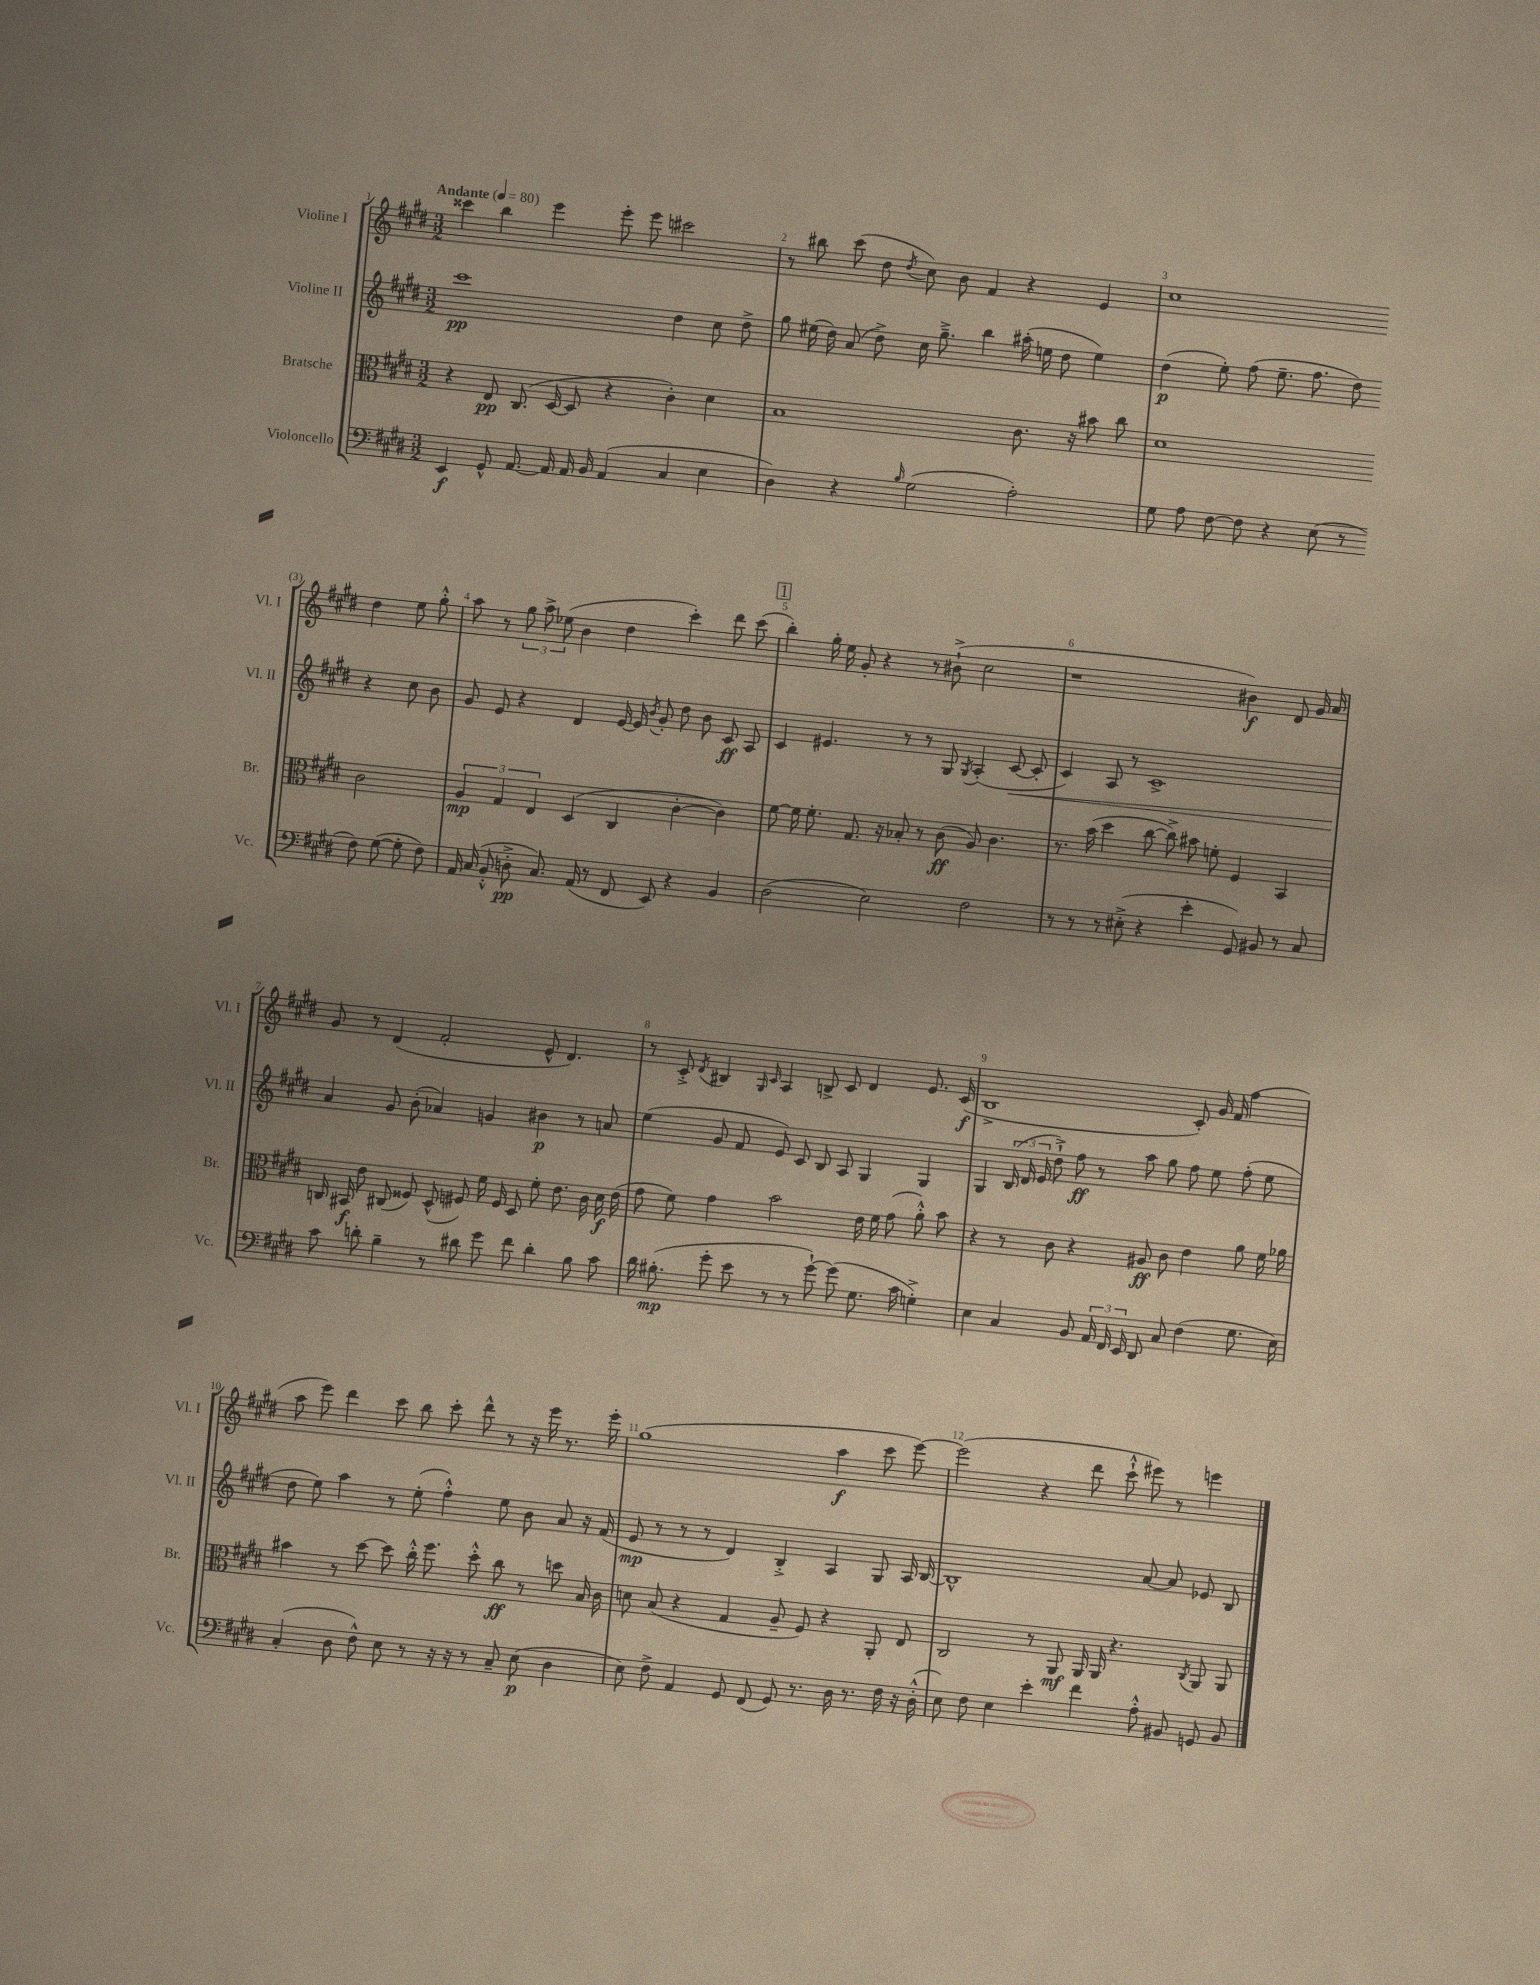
<<
\new StaffGroup <<
\new Staff = "s0" \with { instrumentName = "Violine I" shortInstrumentName = "Vl. I" } {
    \clef treble \key e \major \numericTimeSignature \time 3/2 \tempo "Andante" 4 = 80
    \autoBeamOff cisis'''4 b''4 e'''4 e'''8-. e'''8 cis'''2 |
    r8 bis''8 cis'''8( dis''8 \acciaccatura { dis''8 } cis''8) b'8 fis'4 r4 e'4 |
    cis''1 dis''4 e''8 gis''8-.-^ |
    a''8 r8 \tuplet 3/2 { gis''8 a''8-> ees''8( } b'4 dis''4 cis'''4-.) dis'''8 cis'''8( |
    \mark \markup { \box "1" } b''4-.) gis''16-. e''16 gis'8-. r4 r8 bis'8-!->( cis''2 |
    r1 bis'4\f) dis'8 gis'16 a'16 |
    gis'8 r8 dis'4( fis'2-. e'8-^ dis'4.) |
    r8 cis'8-.-> \acciaccatura { dis'8 } bis4 \grace { gis16 cis'16 } a4 b8-> cis'8 dis'4 e'8. cis'16\f( |
    b1-> cis'8-.) gis'16 fis'16( fis''4 |
    a''8 e'''8) dis'''4 cis'''8 b''8 cis'''8-. dis'''8-^ r8 r16 e'''16 r8. e'''16-. |
    gis''1( a''4\f cis'''8 e'''8~) |
    e'''2( r4 dis'''8 cis'''8-!-^ eis'''8) r8 e'''4 \bar "|." |
}
\new Staff = "s1" \with { instrumentName = "Violine II" shortInstrumentName = "Vl. II" } {
    \clef treble \key e \major \numericTimeSignature \time 3/2
    \autoBeamOff cis'''1\pp dis''4 cis''8 dis''8-> |
    gis''8 eis''16( dis''16) a'8( dis''8->) cis''16 gis''8.---> b''4 ais''16-.( e''16 dis''8 e''4) |
    dis''4\p( e''8-.) fis''8( e''8.-- fis''8. dis''8) r4 cis''8 b'8 |
    gis'8 e'8 r4 dis'4 e'16~ e'16 \acciaccatura { b'8 } gis'8-. dis''8 b'8 cis'8\ff a8 |
    \mark \markup { \box "1" } cis'4 eis'4. r8 r8 gis8 \acciaccatura { gis8 } a4-.( cis'8~\< cis'8-. |
    cis'4) a8 r8 cis'1-> |
    a'4\! gis'8 b'8-.( aes'4) g'4 bis'4\p r8 a'8 |
    e''4( gis'8 fis'8 e'8) cis'8 b8 a8 gis4 gis4 |
    gis4 \tuplet 3/2 { b16( dis'16 e'16 } dis''8-!->) fis''8\ff r8 a''8 gis''8 fis''8 e''8 fis''8-.( e''8 |
    dis''8 e''8) a''4 r8 e''8-.( fis''4-.-^) e''8 b'8 a'8 r16 fis'16( |
    e'8\mp r8 r8 r8 dis'4) b4-.-> a4 gis8 a16 b16~ |
    b1-^ a'8~ a'8 ees'8 b8 \bar "|." |
}
\new Staff = "s2" \with { instrumentName = "Bratsche" shortInstrumentName = "Br." } {
    \clef alto \key e \major \numericTimeSignature \time 3/2
    \autoBeamOff r4 e8\pp cis8.( dis16~ dis8 r4 cis'4-.) dis'4 |
    b1 cis'8. r16 bis'8 cis''8 |
    dis'1 cis'2 |
    \tuplet 3/2 { a4\mp gis4 e4 } dis4( cis4 cis'4~-. cis'4) |
    \mark \markup { \box "1" } fis'8~ fis'16 fis'8.-. gis8. r16 bes8-. r8 cis'8\ff( a8) cis'4. |
    r8. b'16( dis''4 cis''8~ cis''8->) bis'8 f'8-. fis4 b,4 |
    c16 bis,16\f e'8 cis8( fisis8) dis8-^( fis8) fis'16 fis16 dis8 fis'8-. e'8. cis'16 dis'16\f e'16( |
    gis'8 fis'8) gis'4 b'2 e'16 fis'16 gis'8( a'8-.-^) b'8 |
    r4 r8 cis'8 r4 ais8\ff cis'8 e'4 a'8 fis'16 aes'16 |
    bis'4 r8 dis''8~ dis''8 cis''16-.-^ fis''8. dis''8-.-^ cis''8\ff r8 d''8 b16 cis'16 |
    d'8 b8( r4 gis4 a8-- fis8) r4 a,8-. e8 |
    cis2 r8 a,8\mf a,16 a,16 r4. \acciaccatura { cis8 } a,8 a,8 \bar "|." |
}
\new Staff = "s3" \with { instrumentName = "Violoncello" shortInstrumentName = "Vc." } {
    \clef bass \key e \major \numericTimeSignature \time 3/2
    \autoBeamOff e,4\f gis,8-^ a,8.~ a,16 a,16 b,16 a,4( cis4 e4 |
    dis4) r4 \grace { b16 } gis2( a2-.) |
    gis8 a8 fis8~ fis8 r4 e8( r8 fis8) gis8~( gis8-. fis8) |
    a,16 cis16( b,8-.-^ d8-.->\pp cis8.) a,16( r8 fis,8 e,8) r4 b,4 |
    \mark \markup { \box "1" } dis2( e2) fis2 |
    r8 r8 r8 eis8-.->( r4 e'4-. gis,8) bis,8 r8 cis8 |
    cis'8 d'8-. b4-- r8 dis'8 gis'8 fis'8 dis'4-. b8 cis'8 |
    dis'16 bis8.-.\mp( gis'8-. e'8 r8 r8 gis'8~-!) gis'8( gis8. cis'16 g4-.->) |
    e4 cis4 b,8 \tuplet 3/2 { a,16 fis,16 e,16 } dis,8 cis8 fis4( gis8. e16) |
    cis4-.( dis8 fis8-^) e8 r8 r16 r16 r8 cis8-- e8\p( dis4 |
    e8) fis8-> a,4 gis,8 fis,8( gis,8) r8. dis16 r8. fis16 r16 dis16-.-^( |
    e8) fis8 e4 e'4-. fis'4 a8-.-^ bis,8 g,8 bis,8 \bar "|." |
}
>>
>>
\layout { \context { \Score \override BarNumber.break-visibility = ##(#f #t #t) barNumberVisibility = #all-bar-numbers-visible } }
